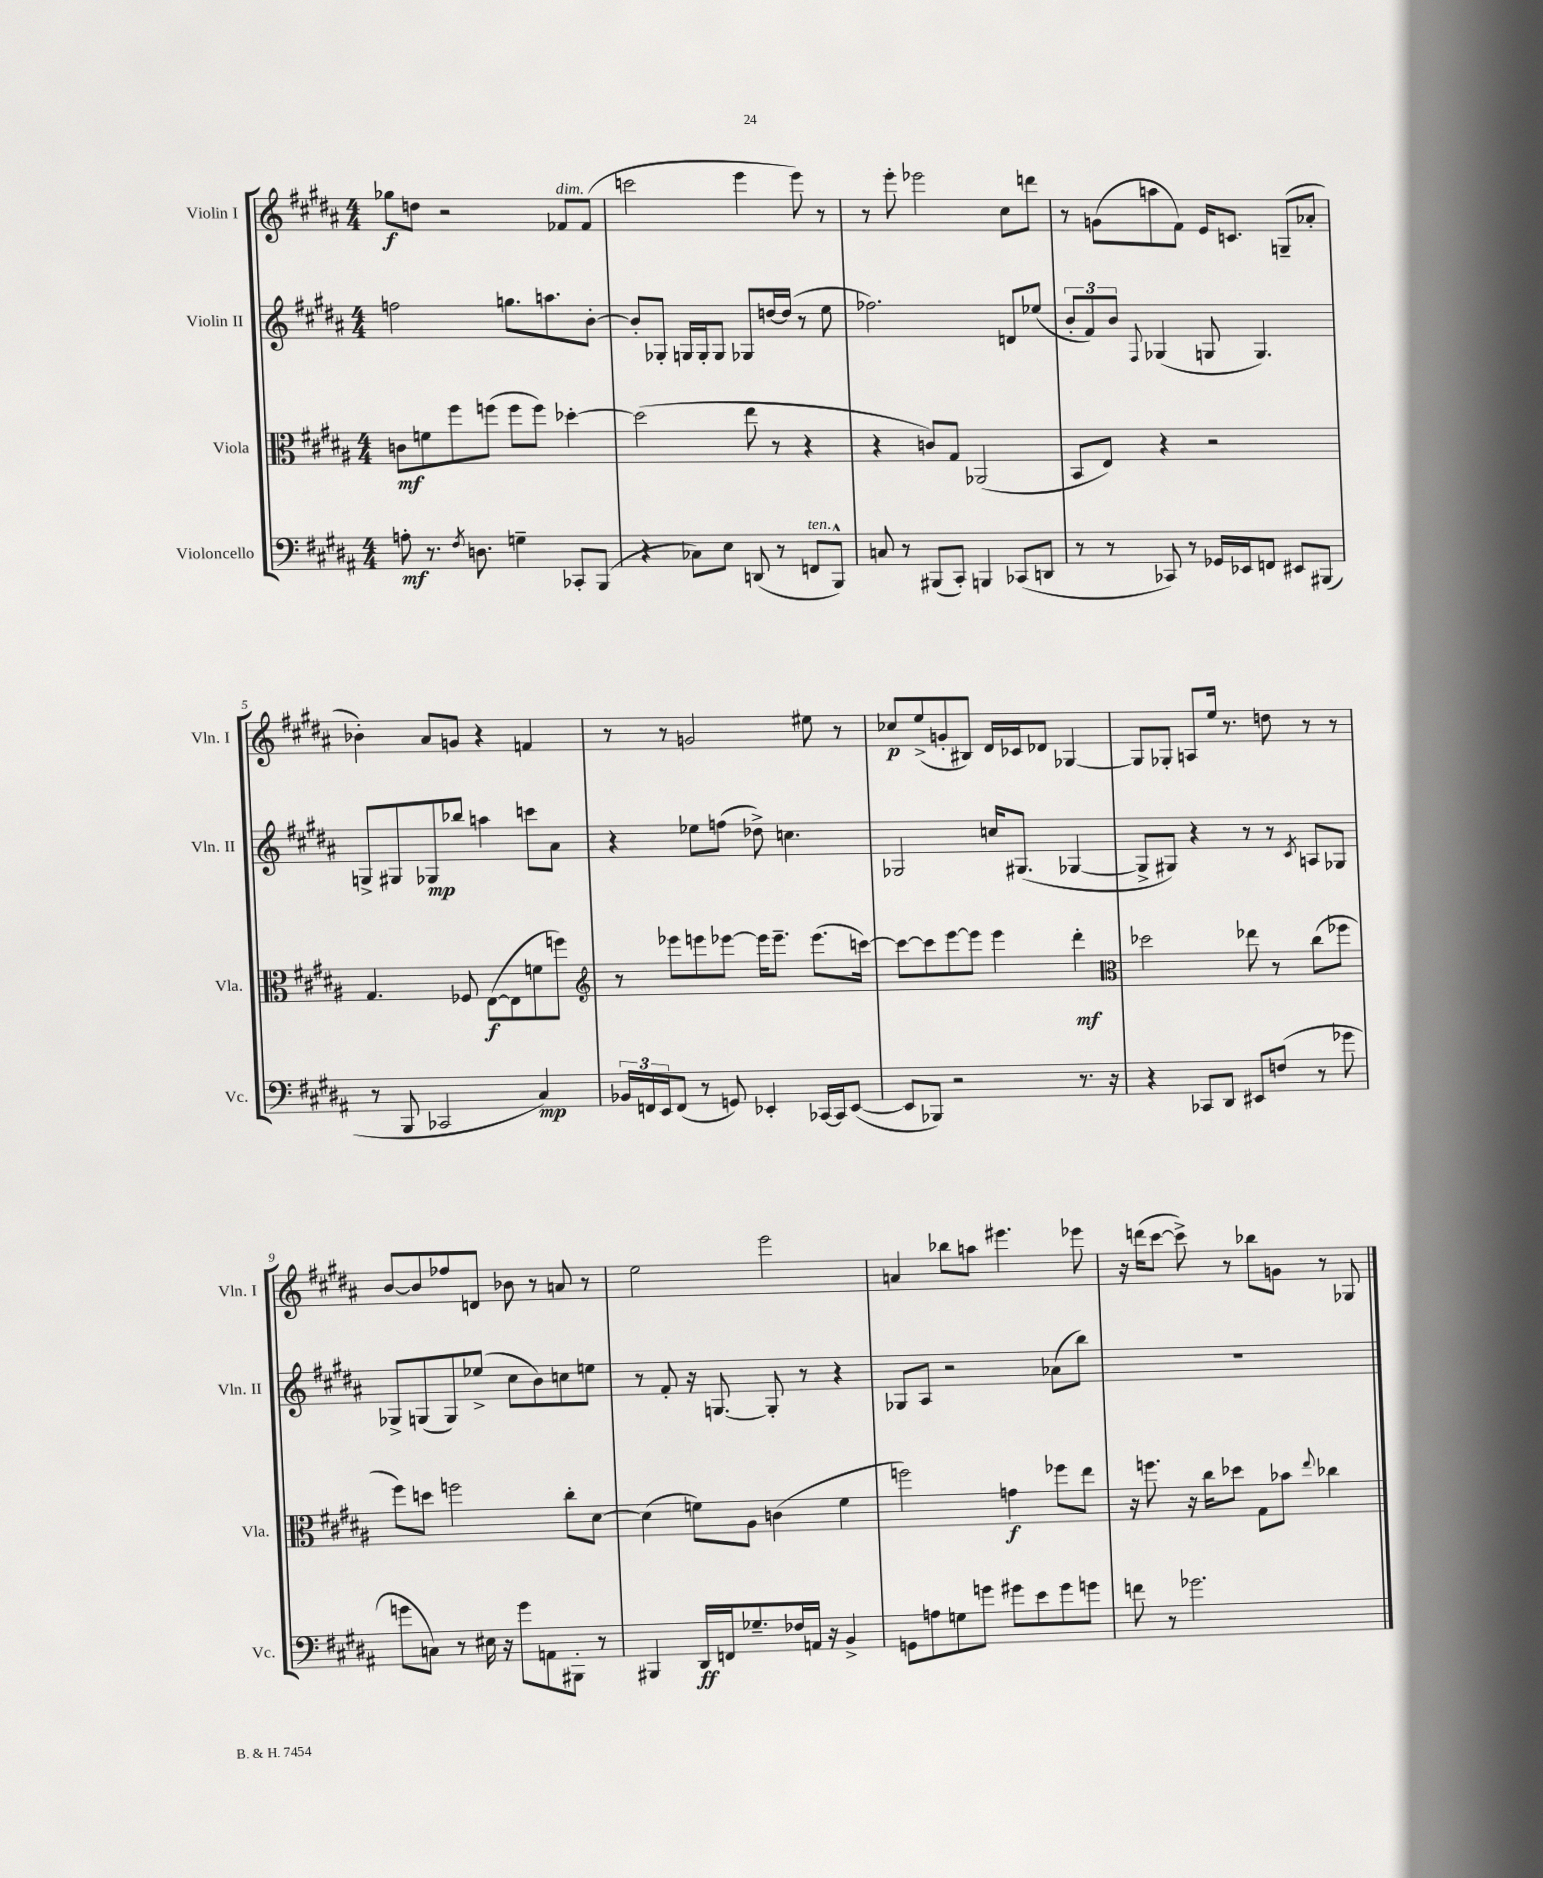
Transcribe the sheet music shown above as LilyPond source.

<<
\new StaffGroup <<
\new Staff = "s0" \with { instrumentName = "Violin I" shortInstrumentName = "Vln. I" } {
    \clef treble \key b \major \numericTimeSignature \time 4/4
    ges''8\f d''8 r2 fes'8^\markup { \italic "dim." } fes'8( |
    c'''2 e'''4 e'''8) r8 |
    r8 e'''8-. ees'''2 cis''8 d'''8 |
    r8 g'8( a''8 fis'8) e'16 c'8. g8--( aes'8-. |
    bes'4-.) ais'8 g'8 r4 f'4 |
    r8 r8 g'2 eis''8 r8 |
    ces''8\p e''8->( g'8-. bis8) dis'16 ces'16 des'8 ges4~ |
    ges8 ges8-. a8 e''16 r8. d''8 r8 r8 |
    b'8~ b'8 fes''8 d'8 bes'8 r8 a'8 r8 |
    e''2 e'''2 |
    a'4 bes''8 a''8 eis'''4. ees'''8 |
    r16 d'''16( cis'''8~ cis'''8->) r8 bes''8 g'8 r8 ges8 \bar "|." |
}
\new Staff = "s1" \with { instrumentName = "Violin II" shortInstrumentName = "Vln. II" } {
    \clef treble \key b \major \numericTimeSignature \time 4/4
    f''2 g''8. a''8. b'8~-. |
    b'8-. ges8-. g16 g16-. g8 ges8 d''16~ d''16( r8 e''8 |
    fes''2.) d'8 ees''8( |
    \tuplet 3/2 { b'8-. fis'8) b'8 } \appoggiatura { fis8 } ges4( g8 g4.) |
    g8-> gis8 ges8\mp bes''8 a''4 c'''8 ais'8 |
    r4 ees''8 f''8( des''8->) c''4. |
    ges2 c''16 gis8.( ges4~ |
    ges8-> gis8) r4 r8 r8 \acciaccatura { cis'8 } a8 ges8 |
    ges8-> g8( g8) ees''8->( cis''8 b'8) c''8 e''8 |
    r8 fis'8-. r16 g8.~ g8-. r8 r4 |
    ges8 ais8 r2 aes'8( b''8) |
    R1 \bar "|." |
}
\new Staff = "s2" \with { instrumentName = "Viola" shortInstrumentName = "Vla." } {
    \clef alto \key b \major \numericTimeSignature \time 4/4
    c'8\mf f'8 fis''8 f''8( f''8 f''8) des''4~-. |
    des''2( e''8 r8 r4 |
    r4 c'8) gis8 aes,2( |
    b,8 e8) r4 r2 |
    gis4. fes8 e8~\f( e8 f'8 f''8) |
    \clef treble r8 ees'''8 e'''8 ees'''8~ ees'''16 ees'''8.-- ees'''8.( c'''16~) |
    c'''8~ c'''8 e'''8~ e'''8 e'''4 dis'''4-.\mf |
    \clef alto des''2 ees''8 r8 cis''8( fes''8 |
    fis''8) d''8 f''2 cis''8-. dis'8~ |
    dis'4( f'8) ais8 c'4( f'4 |
    f''2) g'4\f fes''8 e''8 |
    r16 f''8. r16 cis''16 des''8 gis8 bes'8 \appoggiatura { e''8 } ces''4 \bar "|." |
}
\new Staff = "s3" \with { instrumentName = "Violoncello" shortInstrumentName = "Vc." } {
    \clef bass \key b \major \numericTimeSignature \time 4/4
    a8-.\mf r8. \acciaccatura { fis8 } d8. g4-- ces,8-. b,,8( |
    r4 ces8) e8 d,8( r8 f,8^\markup { \italic "ten." } b,,8-^) |
    c8 r8 bis,,8( cis,8-.) b,,4 ces,8( d,8 |
    r8 r8 ces,8) r8 ges,16 ees,16 f,8 eis,8 bis,,8( |
    r8 b,,8 ces,2 cis4\mp) |
    \tuplet 3/2 { bes,16 f,16 e,16 } f,8( r8 g,8) ees,4-. ces,16~ ces,16 ees,8~( |
    ees,8 bes,,8) r2 r8. r16 |
    r4 ces,8 dis,8 eis,8 f8( r8 ges'8 |
    g'8 c8) r8 eis16 r16 g'8 a,8 bis,,8-. r8 |
    bis,,4 dis,16\ff f,16 ges8.-- fes16 a,16 r16 b,4-> |
    g,8 a8 g8 g'8 gis'8 e'8 gis'8 g'8 |
    f'8 r8 ges'2. \bar "|." |
}
>>
>>
